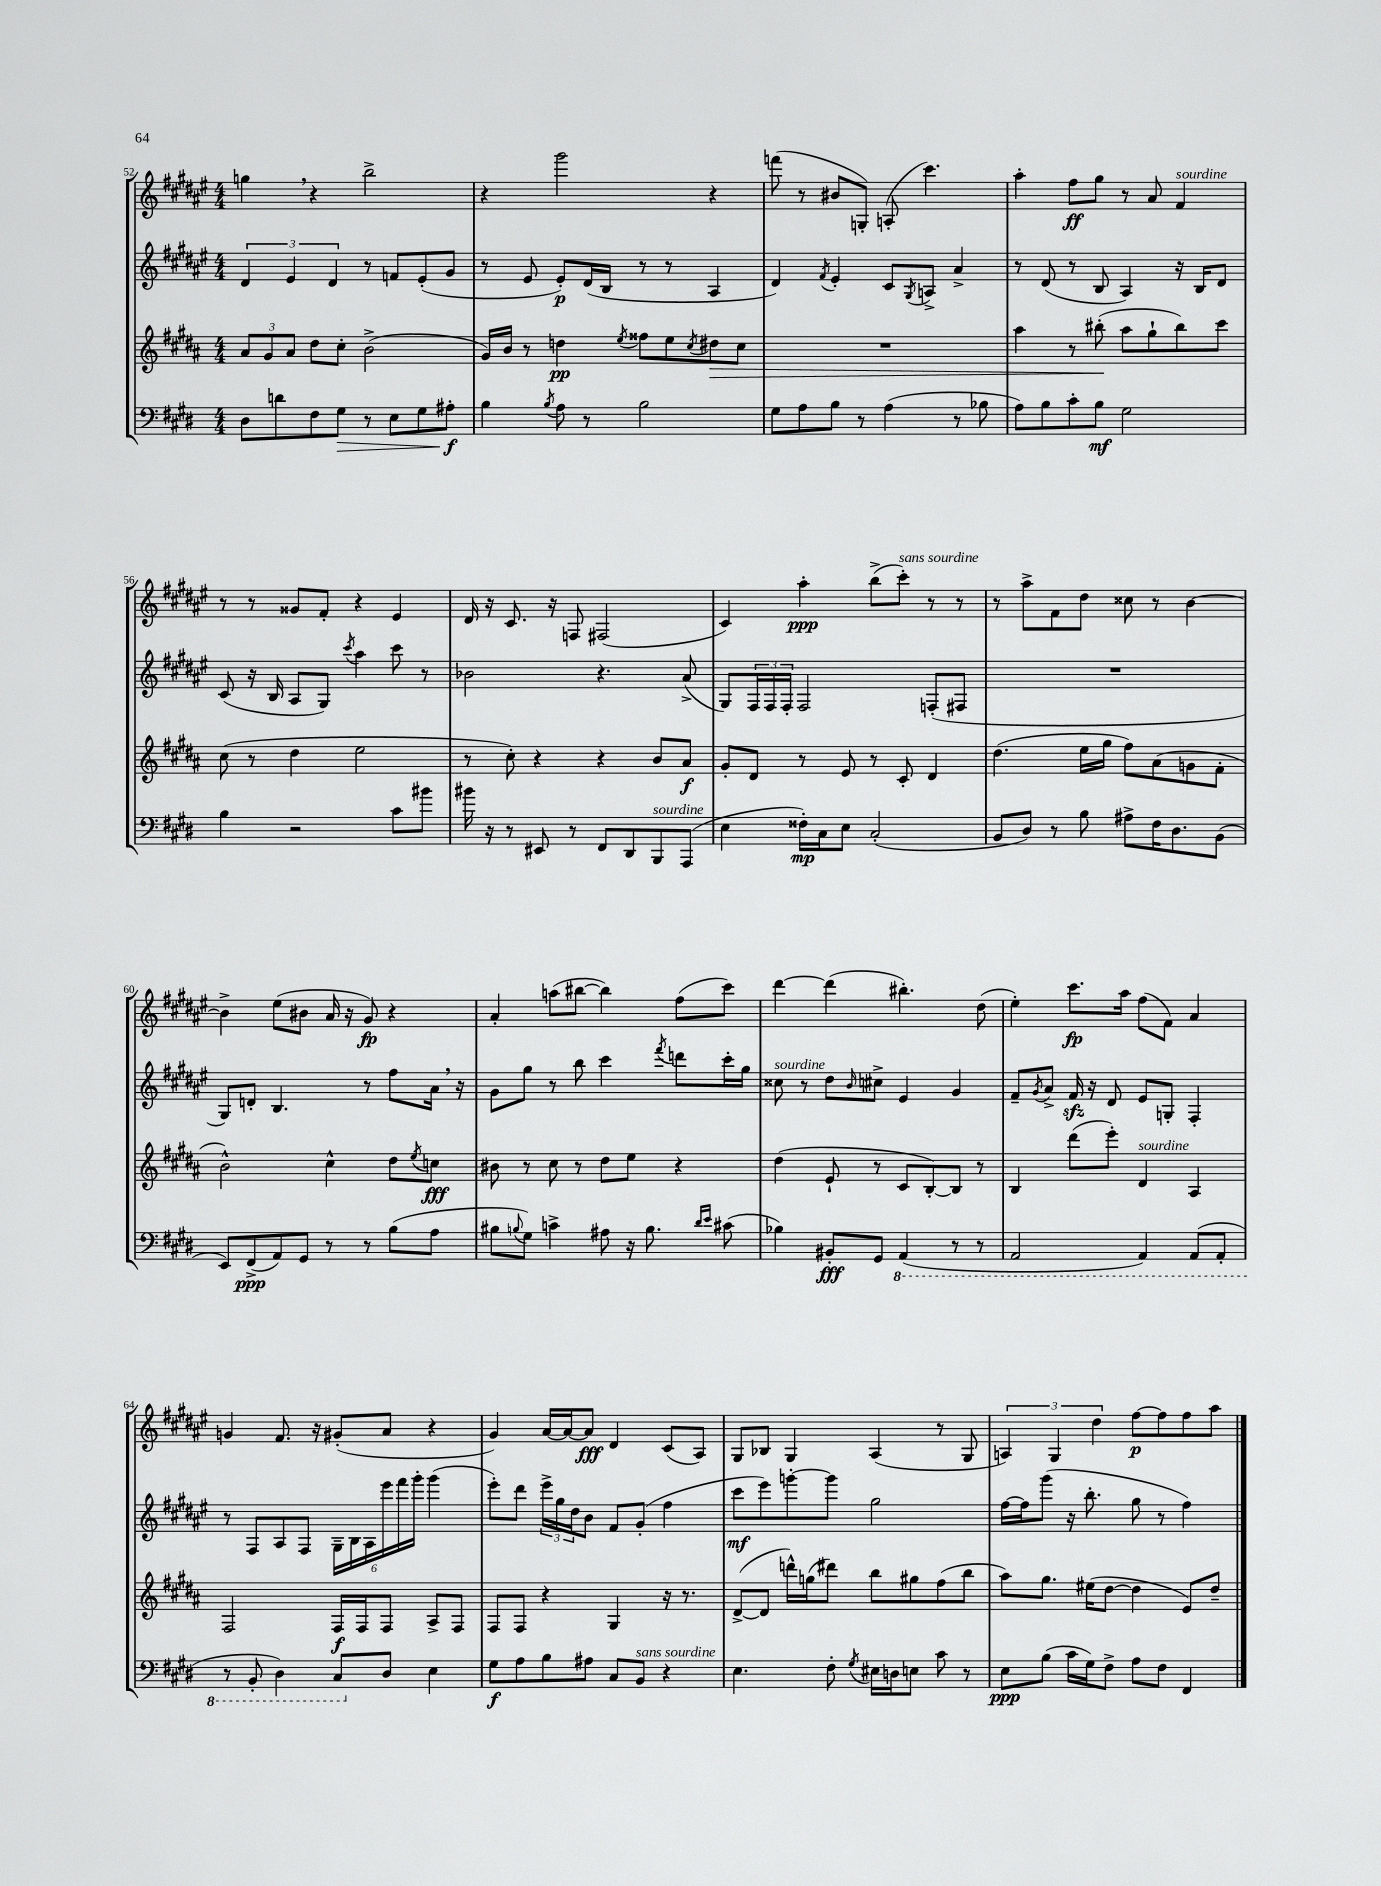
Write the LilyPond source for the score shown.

<<
\new StaffGroup <<
\new Staff = "s0" {
    \clef treble \key fis \major \numericTimeSignature \time 4/4
    g''4 \breathe r4 b''2-> |
    r4 gis'''2 r4 |
    f'''8( r8 bis'8 g8-.) a8-.( cis'''4.) |
    ais''4-. fis''8\ff gis''8 r8 ais'8 fis'4^\markup { \italic "sourdine" } |
    r8 r8 gisis'8 fis'8-. r4 eis'4 |
    dis'16 r16 cis'8. r16 f8 fis2( |
    cis'4) ais''4-.\ppp b''8->( cis'''8-.^\markup { \italic "sans sourdine" }) r8 r8 |
    r8 ais''8-> fis'8 dis''8 cisis''8 r8 b'4~ |
    b'4-> eis''8( bis'8 ais'16 r16 gis'8\fp) r4 |
    ais'4-. a''8( bis''8~ bis''4) fis''8( cis'''8) |
    dis'''4~ dis'''4( bis''4.-.) dis''8( |
    eis''4-.) cis'''8.\fp ais''16 fis''8( fis'8) ais'4 |
    g'4 fis'8. r16 gis'8-.( ais'8 r4 |
    gis'4) ais'16~ ais'16~ ais'8\fff dis'4 cis'8( ais8) |
    gis8 bes8 gis4 ais4( r8 gis8 |
    \tuplet 3/2 { a4) gis4 dis''4 } fis''8~\p fis''8 fis''8 ais''8 \bar "|." |
}
\new Staff = "s1" {
    \clef treble \key fis \major \numericTimeSignature \time 4/4
    \tuplet 3/2 { dis'4 eis'4 dis'4 } r8 f'8 eis'8-.( gis'8 |
    r8 eis'8 eis'8-.\p) dis'16( b16 r8 r8 ais4 |
    dis'4) \acciaccatura { fis'8 } eis'4-. cis'8 \acciaccatura { gis8 } a8-> ais'4-> |
    r8 dis'8( r8 b8 ais4) r16 b16 dis'8 |
    cis'8( r16 b16 ais8 gis8) \acciaccatura { cis'''8 } ais''4 cis'''8 r8 |
    bes'2 r4. ais'8->( |
    gis8) \tuplet 3/2 { fis16 fis16 fis16-. } fis2 f8-.( fis8 |
    R1 |
    gis8) d'8-. b4. r8 fis''8 ais'16 \breathe r16 |
    gis'8 gis''8 r8 b''8 cis'''4 \acciaccatura { fis'''8 } d'''8 cis'''16-. gis''16 |
    cisis''8^\markup { \italic "sourdine" } r8 dis''8 \grace { b'16 } cis''8-> eis'4 gis'4 |
    fis'8-- \acciaccatura { gis'8 } ais'8-> fis'16\sfz r16 dis'8 eis'8 g8-. fis4-. |
    r8 fis8 ais8 fis8 \tuplet 6/4 { gis16-- b16 ais16 eis'''16 fis'''16 gis'''16-. } gis'''4( |
    eis'''8-.) dis'''8 \tuplet 3/2 { eis'''16-> gis''16 dis''16 } b'8 fis'8 gis'8-.( fis''4 |
    cis'''8\mf eis'''8) g'''8~-. g'''8 gis''2 |
    fis''16~ fis''16 gis'''8( r16 b''8.-. gis''8 r8 fis''4) \bar "|." |
}
\new Staff = "s2" {
    \clef treble \key b \major \numericTimeSignature \time 4/4
    \tuplet 3/2 { ais'8 gis'8 ais'8 } dis''8 cis''8-. b'2->( |
    gis'16) b'16 r8 d''4\pp \acciaccatura { e''8 } fisis''8 e''8 \acciaccatura { cis''8 } dis''8\> cis''8 |
    R1 |
    ais''4 r8 bis''8-.\!( ais''8 gis''8-! bis''8) cis'''8 |
    cis''8( r8 dis''4 e''2 |
    r8 cis''8-.) r4 r4 b'8 ais'8\f |
    gis'8-. dis'8 r8 e'8 r8 cis'8-. dis'4 |
    dis''4.( e''16 gis''16 fis''8) ais'8( g'8 fis'8-. |
    b'2-^) cis''4-^ dis''8 \acciaccatura { e''8 } c''8\fff |
    bis'8 r8 cis''8 r8 dis''8 e''8 r4 |
    dis''4( e'8-! r8 cis'8 b8~-.) b8 r8 |
    b4 dis'''8( e'''8-.) dis'4^\markup { \italic "sourdine" } ais4 |
    fis2 fis16\f fis16 fis8 ais8-> fis8 |
    fis8 fis8 r4 gis4 r16 r8. |
    dis'8~->( dis'8 d'''16-^) g''16( dis'''8) b''8 gis''8 fis''8( b''8 |
    ais''8) gis''8. eis''16( dis''8~ dis''4 e'8) dis''8-- \bar "|." |
}
\new Staff = "s3" {
    \clef bass \key e \major \numericTimeSignature \time 4/4
    dis8 d'8 fis8 gis8\> r8 e8 gis8 ais8-.\f\! |
    b4 \acciaccatura { b8 } a8 r8 b2 |
    gis8 a8 b8 r8 a4( r8 bes8 |
    a8) b8 cis'8-. b8\mf gis2 |
    b4 r2 cis'8 bis'8 |
    bis'16 r16 r8 eis,8 r8 fis,8 dis,8 b,,8^\markup { \italic "sourdine" } a,,8( |
    e4 fisis16-.\mp) cis16 e8 cis2-.( |
    b,8 dis8) r8 b8 ais8-> fis16 dis8. b,8( |
    e,8) fis,8->\ppp( a,8) gis,8 r8 r8 b8( a8 |
    bis8 \appoggiatura { b8 } gis8) c'4-> ais8 r16 b8. \grace { dis'16 e'16 } cis'8( |
    bes4) bis,8-.\fff gis,8 \ottava #-1 a,,4( r8 r8 |
    a,,2 a,,4) a,,8( a,,8-. |
    r8 b,,8-. dis,4) cis,8 \ottava #0 dis8 e4 |
    gis8\f a8 b8 ais8 cis8 b,8^\markup { \italic "sans sourdine" } r4 |
    e4. fis8-. \acciaccatura { gis8 } eis16 d16 e8 cis'8 r8 |
    e8\ppp b8( cis'16 gis16) fis8-> a8 fis8 fis,4 \bar "|." |
}
>>
>>
\layout { \context { \Score currentBarNumber = #52 } }
